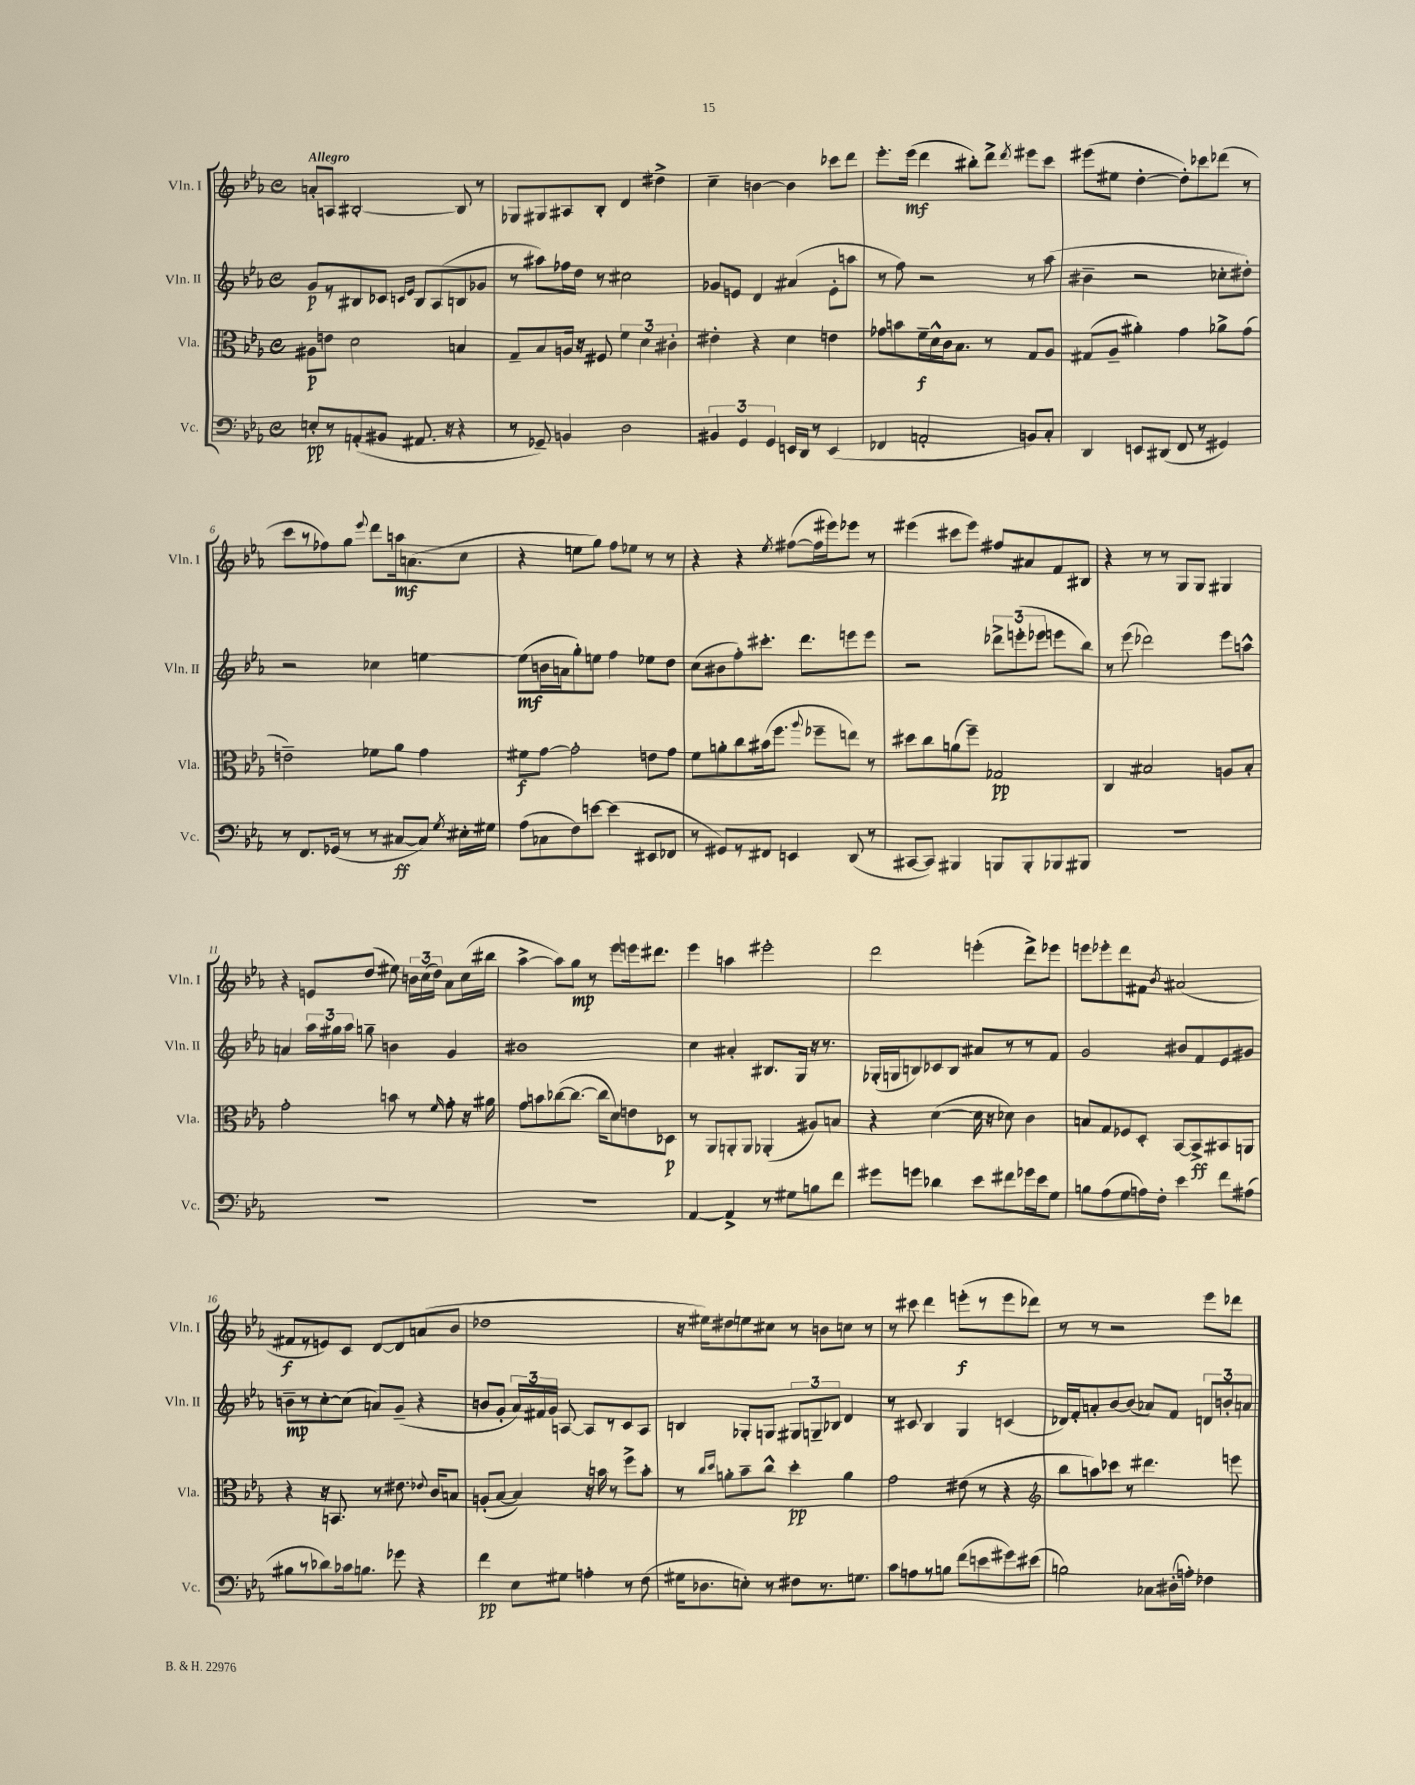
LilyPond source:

<<
\new StaffGroup <<
\new Staff = "s0" \with { instrumentName = "Vln. I" shortInstrumentName = "Vln. I" } {
    \clef treble \key ees \major \defaultTimeSignature \time 4/4 \tempo "Allegro"
    \autoBeamOff a'8[-. a8] bis2~-. bis8 r8 |
    ges8[ gis8 ais8 bes8]-. d'4 dis''4-> |
    c''4-- b'4~ b'4 ces'''8[ d'''8] |
    ees'''8.[-. ees'''16]\mf( d'''4 bis''8[-.) d'''8]-> \acciaccatura { d'''8 } eis'''8[ c'''8] |
    eis'''8[( eis''8] d''4~-. d''8[-.) ces'''8 des'''8]( r8 |
    c'''8[ r8 fes''8) g''8] \appoggiatura { ees'''8 } d'''8[ a''16\mf a'8.( c''8] |
    r4 e''8[ g''8]) f''8[ ees''8] r8 r8 |
    r4 r4 \acciaccatura { ees''8 } fis''8[~( fis''16 eis'''16) ees'''8] r8 |
    eis'''4( cis'''8[ eis'''8]) fis''8[ ais'8 f'8 bis8] |
    r4 r8 r8 g8[ g8] gis4 |
    r4 e'8[ d''8]( eis''8) \tuplet 3/2 { b'16[ c''16( d''16]) } aes'8[ c''16( bis''16] |
    aes''4~-> aes''8[) g''8]\mp r8 ees'''8[ e'''16 dis'''8.] |
    ees'''4 a''4 eis'''2-. |
    d'''2 e'''4-.( d'''8[->) ees'''8] |
    e'''8[ ees'''8-. d'''8 fis'8] \acciaccatura { bes'8 } ais'2( |
    fis'8[\f r8 e'8) c'8] d'8[~ d'8 a'8( bes'8] |
    des''1 |
    r16 eis''16[) dis''8 e''8 cis''8] r8 b'8[ c''8] r8 |
    r8 cis'''8 d'''4 e'''8[-.\f( r8 e'''8 des'''8]) |
    r8 r8 r2 ees'''8[ des'''8] \bar "|." |
}
\new Staff = "s1" \with { instrumentName = "Vln. II" shortInstrumentName = "Vln. II" } {
    \clef treble \key ees \major \defaultTimeSignature \time 4/4
    \autoBeamOff g'8[\p r8 bis8 ces'8] \grace { c'16[ ees'16] } bis8[ aes8( b8 ges'8] |
    r8 ais''8[) fes''16 d''16] r8 cis''2 |
    ges'8[ e'8] d'4 ais'4( e'8[-. a''8] |
    r8 f''8) r2 r8 aes''8( |
    bis'4-- r2 ces''8[-. dis''8]-.) |
    r2 ces''4 e''4~ |
    e''8[\mf( b'16 a'16 g''8-.) e''8] f''4 ees''8[ d''8] |
    c''8[( bis'8 f''8-.) cis'''8.]-. d'''8.[ e'''8 e'''8] |
    r2 \tuplet 3/2 { des'''8[-> e'''8-.( ees'''8] } e'''8[ bes''8]) |
    r8 ees'''8( des'''2) ees'''8[ a''8]-^ |
    a'4 \tuplet 3/2 { aes''16[ gis''16 aes''16] } g''8-- b'4 g'4 |
    bis'1 |
    c''4 ais'4-. bis8.[ g16] r16 r8. |
    ges16[-.( g16 b8) ces'8 b8] ais'8[ r8 r8 f'8] |
    g'2 bis'8[ f'8 ees'8 gis'8] |
    b'8[--\mp r8 c''8~-. c''8]( a'8[) g'8]--( r4 |
    b'8[ g'8]-. \tuplet 3/2 { aes'16[) fis'16 g'16] } a8~ a8[ r8 c'8 a8] |
    b4 ges8[-. g8] \tuplet 3/2 { gis8[ g8-- bes8] } d'4 |
    r8 cis'8 bes4 g4 c'4( |
    des'16[) f'16-. a'8-. bes'8~ bes'8]( aes'8[) f'8] \tuplet 3/2 { d'8[ b'8-. a'8] } \bar "|." |
}
\new Staff = "s2" \with { instrumentName = "Vla." shortInstrumentName = "Vla." } {
    \clef alto \key ees \major \defaultTimeSignature \time 4/4
    \autoBeamOff ais8[\p e'8] d'2 b4 |
    g8[-- bes8 a16] r16 fis8 \tuplet 3/2 { f'4 d'4 cis'4-. } |
    eis'4-. r4 d'4 e'4 |
    ges'8[ b'8 f'16--\f d'16-^ c'16 bes8.] r8 g8[ aes8] |
    gis8[( aes8]-- ais'4-.) g'4 aes'8[-> g'8]( |
    e'2--) fes'8[ aes'8] g'4 |
    fis'8[\f g'8]~ g'2-. e'8[ g'8] |
    f'8[ a'8-. c''8 bis'16( f''8.] \appoggiatura { aes''8 } fes''8[-- e''8]) r8 |
    dis''8[ c''8 a'8( f''8]--) ges2\pp |
    c4 bis2 a8[ bis8]-. |
    g'2-. b'8 r8 \grace { f'16 } g'8-. r16 ais'16 |
    g'8[ b'8 ces''8~( ces''8.]~ ces''16[ d'8) e'8 des8]\p |
    r8 aes,8[ a,8-. a,8] aes,4-.( ais8[) b8] |
    r4 d'4~( d'16 r16 des'8) c'4 |
    b8[ g8 fes8 d8]-. bes,8[~ bes,8->\ff bis,8 a,8] |
    r4 r16 b,8. r8 eis'8. \appoggiatura { ees'8 } c'16[ b8] |
    a8[-.( bes8]~ bes4) r16 b'16 r8 f''8[-> b'8]-. |
    r8 \grace { c''16[ d''16] } a'8[-. bes'8-- c''8]-^ d''4-.\pp a'4 |
    g'2 eis'8( r8 r4 |
    \clef treble bes''8[ a''8) ces'''8] r8 dis'''4. e'''8 \bar "|." |
}
\new Staff = "s3" \with { instrumentName = "Vc." shortInstrumentName = "Vc." } {
    \clef bass \key ees \major \defaultTimeSignature \time 4/4
    \autoBeamOff e8[-.\pp r8 a,8-.( bis,8] ais,8. r16 r4 |
    r8 ges,8--) b,4 d2 |
    \tuplet 3/2 { bis,4 g,4 g,4 } e,16[ d,16] r8 e,4( |
    fes,4 a,2-. b,8[) c8]-. |
    d,4 e,8[ dis,8]( f,8 r8 gis,4) |
    r8 f,8.[ ges,16]( r8 r8 cis8[~\ff cis8]) \acciaccatura { g8 } eis16[-. gis16] |
    aes8[( ces8 f8) e'8]~ e'4( eis,8[ fes,8] |
    r8 gis,8[) r8 fis,8] e,4 d,8( r8 |
    cis,8[~ cis,8]) bis,,4 b,,8[ b,,8-. bes,,8 bis,,8] |
    R1 |
    R1 |
    R1 |
    aes,4~ aes,4-> r8 gis8[ b8 f'8] |
    gis'8[ g'8] des'4 ees'8[ fis'8 ges'16 ees'16 g8] |
    b8[ aes8( g8 a16) f16]-. ees'4 f'8[ ais8]( |
    bis8[ r8 des'8) ces'16 b8.] ges'8 r4 |
    f'4\pp ees8[ gis8] a4-. r8 f8( |
    gis16[ des8. e8]-.) r8 fis8[ r8. g8.] |
    c'8[ a8 r8 b8] f'8[( e'8 gis'8) eis'8]( |
    b2) ces8[ dis16-.( a16]-.) fes4 \bar "|." |
}
>>
>>
